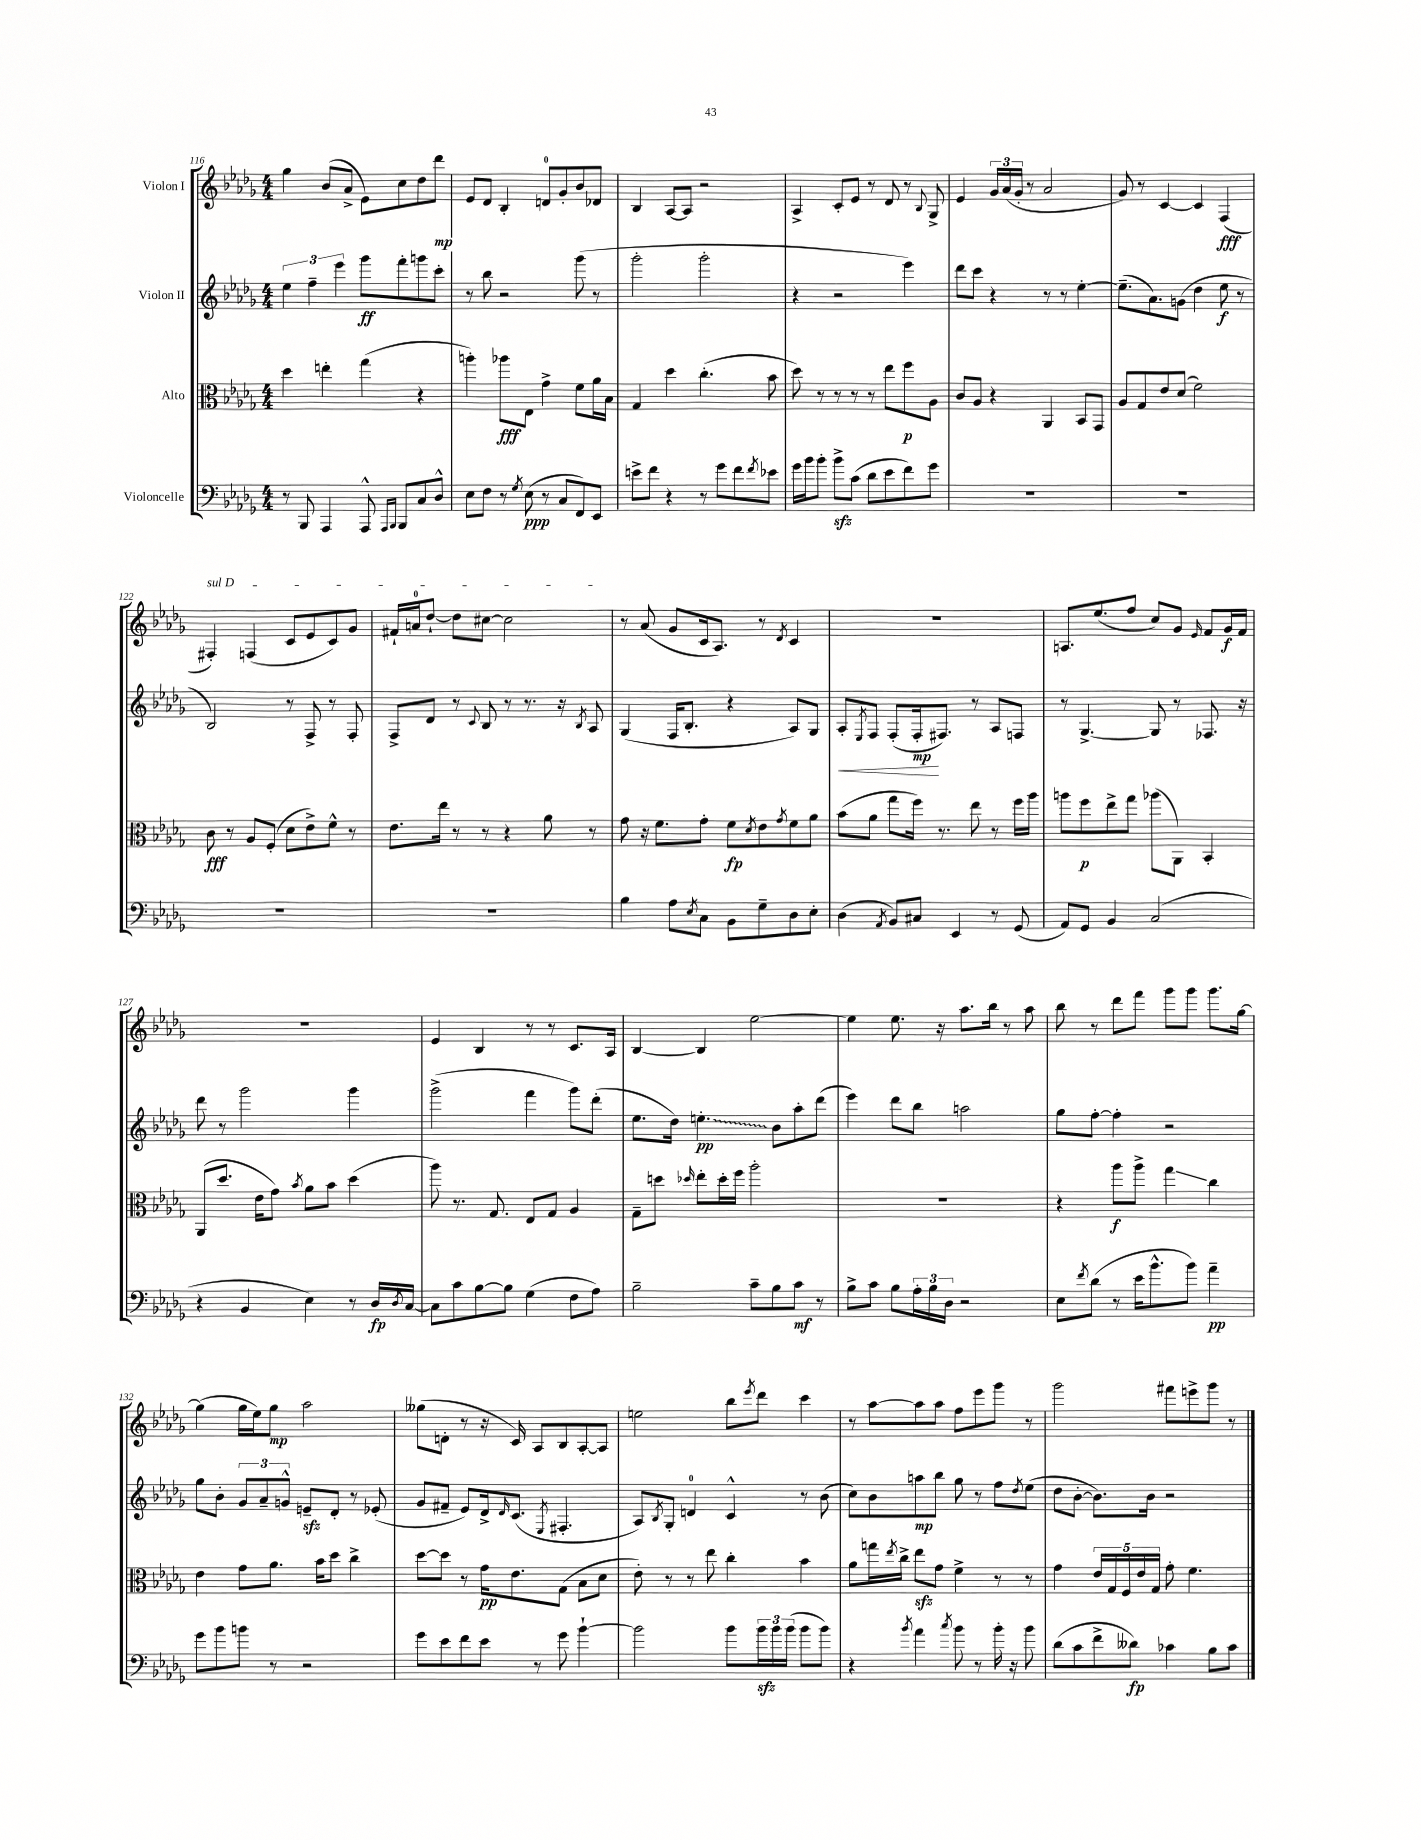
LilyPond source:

<<
\new StaffGroup <<
\new Staff = "s0" \with { instrumentName = "Violon I" } {
    \clef treble \key des \major \numericTimeSignature \time 4/4
    ges''4 bes'8( aes'8-> ees'8) c''8 des''8 des'''8\mp |
    ees'8 des'8 bes4-. d'8-0 ges'8-. bes'8 des'8 |
    bes4 aes8~ aes8 r2 |
    aes4-> c'8-. ees'8 r8 des'8 r8 \appoggiatura { bes8 } ges8-> |
    ees'4 \tuplet 3/2 { ges'16 aes'16( ges'16-. } r8 aes'2 |
    ges'8) r8 c'4~ c'4 f4\fff( |
    \once \override TextSpanner.bound-details.left.text = \markup { \italic "sul D" } fis4-.\startTextSpan) f4( c'8 ees'8 c'8) ges'8 |
    fis'16-! a'16-0 des''8~-! des''8 cis''8~ cis''2\stopTextSpan |
    r8 aes'8( ges'8 c'16 aes8.) r8 \acciaccatura { des'8 } c'4 |
    R1 |
    a8. ees''8.( f''8 c''8) ges'8 \grace { ees'16 } f'8 ges'16\f f'16 |
    R1 |
    ees'4 bes4 r8 r8 c'8. aes16 |
    bes4~ bes4 ees''2~ |
    ees''4 ees''8. r16 aes''8. bes''16 r8 aes''8 |
    bes''8 r8 des'''8 f'''8 ges'''8 ges'''8 ges'''8. ges''16~ |
    ges''4( ges''16 ees''16) ges''8\mp aes''2 |
    geses''8( d'8-. r8 r16 c'16) aes8 bes8 aes8~-. aes8 |
    e''2 bes''8 \acciaccatura { ees'''8 } des'''8 c'''4 |
    r8 aes''8~ aes''8 aes''8 f''8 ees'''8 ges'''8 r8 |
    ges'''2 fis'''8 e'''8-> ges'''8 r8 \bar "|." |
}
\new Staff = "s1" \with { instrumentName = "Violon II" } {
    \clef treble \key des \major \numericTimeSignature \time 4/4
    \tuplet 3/2 { ees''4 f''4-- ees'''4 } ges'''8\ff f'''8-. g'''8 c'''8-. |
    r8 bes''8 r2 ges'''8( r8 |
    ges'''2-. ges'''2-. |
    r4 r2 ees'''4) |
    des'''8 c'''8 r4 r8 r8 ees''4~-. |
    ees''8.--( aes'8.) g'8( des''4 ees''8\f r8 |
    bes2) r8 f8-> r8 f8-. |
    f8-> des'8 r8 \appoggiatura { c'8 } bes8 r8 r8. r16 \acciaccatura { bes8 } aes8 |
    ges4( f16 bes8.-. r4 aes8) ges8 |
    aes8-.\< \acciaccatura { ees8 } f8 f8-.( f16-.\mp\! fis8.) r8 aes8 f8 |
    r8 ges4.~-> ges8 r8 fes8. r16 |
    des'''8 r8 ges'''2 ges'''4 |
    ges'''2->( f'''4 ges'''8) des'''8-.( |
    ees''8. des''16) \once \override Glissando.style = #'zigzag e''4.-.\glissando\pp bes'8 aes''8-. des'''8( |
    ees'''4) des'''8 bes''8 a''2 |
    ges''8 f''8~-. f''4-. r2 |
    ges''8 bes'8-. \tuplet 3/2 { ges'8 aes'8-- g'8-^ } e'8--\sfz des'8-. r8 ees'8-.( |
    ges'8 fis'8-- ees'8) des'16-> \grace { des'16 } c'8.( \acciaccatura { ees8 } fis4.-. |
    aes8) \acciaccatura { bes8 } ges8-. d'4-0 c'4-^ r8 bes'8( |
    c''8) bes'8 a''8\mp bes''8 ges''8 r8 f''8 \acciaccatura { des''8 } ees''8( |
    des''8 bes'8~-. bes'8.) bes'16 r2 \bar "|." |
}
\new Staff = "s2" \with { instrumentName = "Alto" } {
    \clef alto \key des \major \numericTimeSignature \time 4/4
    des''4 e''4-. ges''4( r4 |
    a''4-.) aes''8\fff ees8 ges'4-> f'8 aes'16 bes16 |
    ges4 des''4 c''4.-.( bes'8 |
    des''8) r8 r8 r8 r8 ees''8 f''8\p aes8 |
    c'8 aes8 r4 aes,4 bes,8 ges,8 |
    aes8 ges8 ees'8 des'8( f'2) |
    c'8\fff r8 aes8 f8-.( des'8 ees'8->) f'8-^ r8 |
    ees'8. ees''16 r8 r8 r4 aes'8 r8 |
    ges'8 r16 f'8. ges'8-. f'8\fp \acciaccatura { des'8 } ees'8 \acciaccatura { ges'8 } f'8 aes'8 |
    bes'8( aes'8 ges''8 f''16) r8. ees''8 r8 f''16 aes''16 |
    a''8 f''8\p ees''8-> ges''8 aes''8( aes,8) bes,4-. |
    aes,8( des''8. ees'16 ges'8) \acciaccatura { bes'8 } aes'8 bes'8 des''4( |
    aes''8) r8. ges8. ees8 ges8 aes4 |
    ges8-- d''8 \grace { des''16 } ees''8-. des''16-. f''16 aes''2-. |
    R1 |
    r4 aes''8\f aes''8-> ges''4\glissando c''4 |
    ees'4 ges'8 aes'8. bes'16 des''8 c''4-> |
    des''8~ des''8 r8 ges'16\pp ees'8. ges8( bes8 des'8 |
    ees'8-.) r8 r8 ees''8 c''4-. bes'4 |
    aes'8 g''16 \acciaccatura { ees''8 } c''16-> ees''8\sfz ges'8 f'4-> r8 r8 |
    ges'4 \tuplet 5/4 { ees'16 ges16 f16 ees'16 ges16 } ges'8-. f'4. \bar "|." |
}
\new Staff = "s3" \with { instrumentName = "Violoncelle" } {
    \clef bass \key des \major \numericTimeSignature \time 4/4
    r8 bes,,8 aes,,4 aes,,8-^ \grace { aes,,16 bes,,16 } bes,,8 c8 des8-^ |
    ees8 f8 r8 \acciaccatura { ges8 } ees8\ppp( r8 c8 f,8) ees,8 |
    e'8-> f'8 r4 r8 ges'8 f'8 \acciaccatura { f'8 } ees'8 |
    ges'16 bes'16 bes'8-. bes'8->\sfz c'8( des'8 ees'8 f'8) ges'8 |
    R1 |
    R1 |
    R1 |
    R1 |
    bes4 aes8 \acciaccatura { ees8 } c8 bes,8 ges8-- des8 ees8-. |
    des4( \acciaccatura { aes,8 } bes,8) cis8 ees,4 r8 ges,8( |
    aes,8) ges,8 bes,4 c2( |
    r4 bes,4 ees4) r8 des16\fp \acciaccatura { des8 } c16~ |
    c8 c'8 bes8~ bes8 ges4( f8 aes8) |
    bes2-- c'8-- bes8 c'8\mf r8 |
    bes8-> c'8 bes8 \tuplet 3/2 { aes16-. bes16 des16 } r2 |
    ees8 \acciaccatura { f'8 } des'8( r8 ees'16 bes'8.-^ bes'8) aes'4--\pp |
    ges'8 bes'8 b'8 r8 r2 |
    ges'8 ees'8 f'8 ees'8 r8 ges'8 bes'4~-! |
    bes'2 bes'8 \tuplet 3/2 { bes'16\sfz bes'16 bes'16( } bes'8 bes'8) |
    r4 \acciaccatura { bes'8 } aes'4 \acciaccatura { c''8 } bes'8 r8 bes'16-. r16 bes'8 |
    des'8( c'8 f'8-> deses'8\fp) ces'4 bes8 ces'8 \bar "|." |
}
>>
>>
\layout { \context { \Score currentBarNumber = #116 } }
